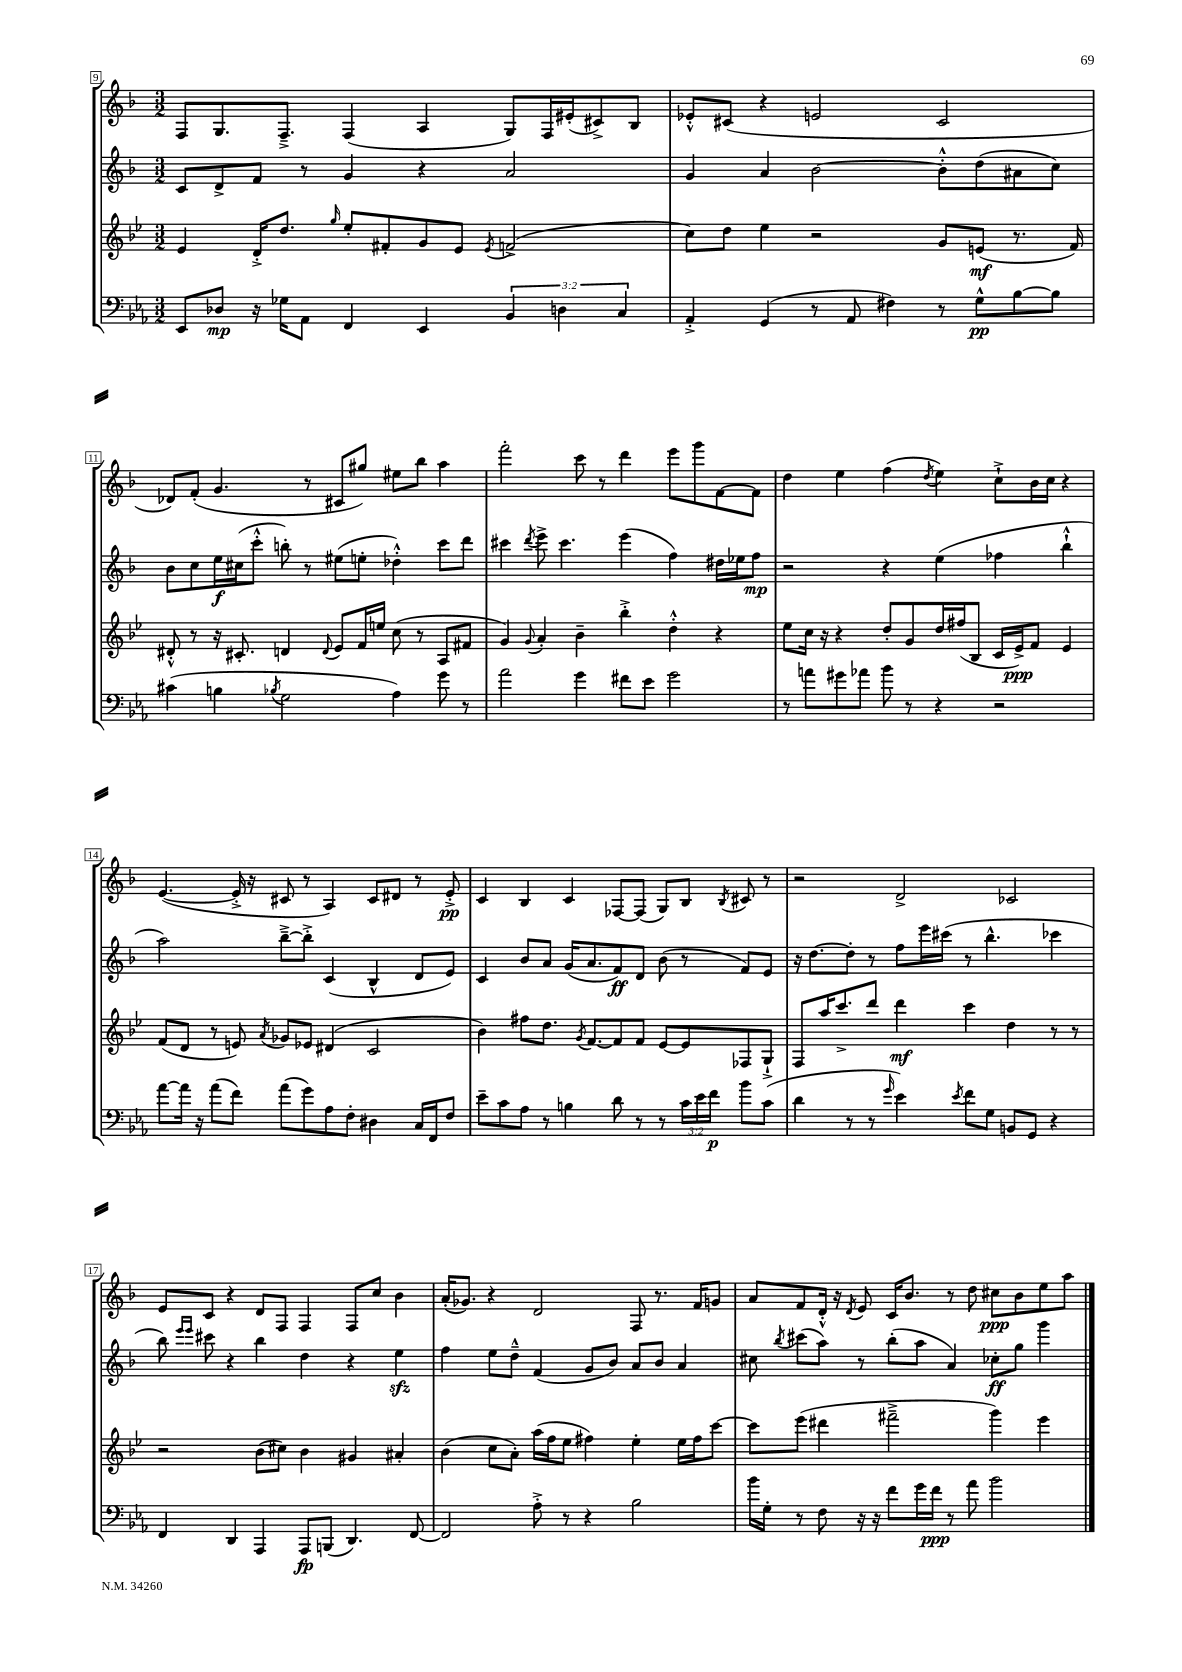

**kern	**kern	**kern	**kern
*staff4	*staff3	*staff2	*staff1
*clefF4	*clefG2	*clefG2	*clefG2
*k[b-e-a-]	*k[b-e-]	*k[b-]	*k[b-]
*M3/2	*M3/2	*M3/2	*M3/2
8EE-	4e-	8c	8F
8D-	.	8d^	8.G
16r	16d'^	8f	.
16G-	8.dd	.	8.F~^
8AA-	.	8r	.
.	16qqgg	.	.
4FF	8ee-'	4g	(4F
.	8f#'	.	.
4EE-	8g	4r	4A
.	8e-	.	.
.	8qe-	.	.
6BB-	(2f^	2a	8G)
.	.	.	16F
6D	.	.	.
.	.	.	(16e#'
.	.	.	8c#^)
6C	.	.	.
.	.	.	8B-
=	=	=	=
4AA-'^	8cc)	4g	8e-'^^
.	8dd	.	(8c#
(4GG	4ee-	4a	4r
8r	2r	[2b-	2e
8AA-	.	.	.
4F#)	.	.	.
8r	8g	8b-'^^]	2c#
8G^^	(8e	(8dd	.
[8B-	8.r	8a#	.
8B-]	.	8cc)	.
.	16f)	.	.
=	=	=	=
(4c#	8d#'^^	8b-	8d-)
.	8r	8cc	(8f'
4B	16r	16ee	4.g
.	8.c#'	(16cc#	.
.	.	8ccc'^^	.
8qB-	.	.	.
2G	4d	8bb')	.
.	.	8r	8r
.	8qqd	.	.
.	8e-	(8ee#	8c#
.	16f	8ee'	8gg#)
.	16ee	.	.
4A-)	(8cc	4dd-'^^)	8ee#
.	8r	.	8bb-
8g	8A	8ccc	4aa
8r	8f#	8ddd	.
=	=	=	=
2a-	4g)	4ccc#	2fff'
.	8qqg	8qddd	.
.	4a'	8eee^	.
.	.	4.ccc#	.
4g	4b-~	.	8ccc
.	.	.	8r
8f#	4bb-'^	(4eee	4ddd
8e-	.	.	.
2g	4dd'^^	4ff)	8eee
.	.	.	8ggg
.	4r	16dd#	[8f
.	.	16ee-	.
.	.	8ff	8f]
=	=	=	=
8r	8ee-	2r	4dd
8a	16cc	.	.
.	16r	.	.
8g#	4r	.	4ee
8a-	.	.	.
8b-	8dd'	4r	(4ff
8r	8g	.	.
.	.	.	8qdd
4r	16dd	(4ee	4ee)
.	(16ff#	.	.
.	8B-	.	.
2r	16c	4ff-	8cc`^
.	16e-^)	.	.
.	8f	.	16b-
.	.	.	16cc
.	4e-	4bb-`^^	4r
=	=	=	=
[8a-	(8f	2aa)	([4.e
16a-]	8d	.	.
16r	.	.	.
(8a-	8r	.	.
8f)	8e)	.	16e'^]
.	.	.	16r
.	8qa	.	.
(8a-	8g-	[8bb-~^	8c#
8g)	8e-	8bb-'^]	8r
8A-	(4d#	(4c	4A)
8F'	.	.	.
4D#	2c	4B-^^	8c#
.	.	.	8d#
16C	.	8d	8r
16FF	.	.	.
8F	.	8e)	8e'^
=	=	=	=
8e-~	4b-)	4c	4c
8c	.	.	.
8A-	8ff#	8b-	4B-
8r	8.dd	8a	.
4B	.	(16g	4c
.	8qg	.	.
.	[8.f	8.a	.
8d	8f]	8f)	[8F-
8r	8f	8d	(8F-]
8r	[8e-	(8b-	8G)
24c	8e-]	8r	8B-
24e-	.	.	.
24f	.	.	.
.	.	.	8qB-
8b-	8F-	8f)	8c#
(8c	8G`^	8e	8r
=	=	=	=
4d	8F	16r	2r
.	.	[8.dd	.
.	16aa	.	.
.	8.ccc^	.	.
8r	.	8dd']	.
8r	8ddd	8r	.
16qqg	.	.	.
4e-)	4ddd	8ff	2d^
.	.	16eee	.
.	.	(16ccc#	.
8qe-	.	.	.
8f	4ccc	8r	.
8G	.	4.bb-^^	.
8BB	4dd	.	2c-
8GG	.	.	.
4r	8r	4ccc-	.
.	8r	.	.
=	=	=	=
4FF	2r	8bb-)	8e
.	.	16qqeee	.
.	.	16qqeee	.
.	.	8ccc#	8c
4DD	.	4r	4r
4AAA-	(8b-	4bb-	8d
.	8cc#)	.	8F
8AAA-	4b-	4dd	4F
(8BBB	.	.	.
4.DD)	4g#	4r	8F
.	.	.	8cc
.	4a#'	4ee	4b-
[8FF	.	.	.
=	=	=	=
2FF]	(4b-	4ff	(16a'
.	.	.	8.g-)
.	8cc	8ee	4r
.	8a')	8dd~^^	.
8A-'^	(16aa	(4f	2d
.	16ff	.	.
8r	8ee-	.	.
4r	4ff#)	8g	.
.	.	8b-)	.
2B-	4ee-'	8a	8F
.	.	8b-	8.r
.	16ee-	4a	.
.	16ff#	.	16f
.	[8ccc	.	8g
=	=	=	=
16b-	8ccc]	8cc#	8a
16G'	.	.	.
.	.	8qbb-	.
8r	(8eee-	(8ccc#	8f
8F	4ddd#	8aa)	16d'^^
.	.	.	16r
.	.	.	8qd
16r	.	8r	8e
16r	.	.	.
8f	2fff#~^	(8bb-'	16c
.	.	.	8.b-
16g	.	8aa	.
16f	.	.	.
8r	.	4a)	8r
8a-	.	.	8dd
2b-	4ggg)	8cc-'	8cc#
.	.	8gg	8b-
.	4eee-	4ggg	8ee
.	.	.	8aa
==	==	==	==
*-	*-	*-	*-
